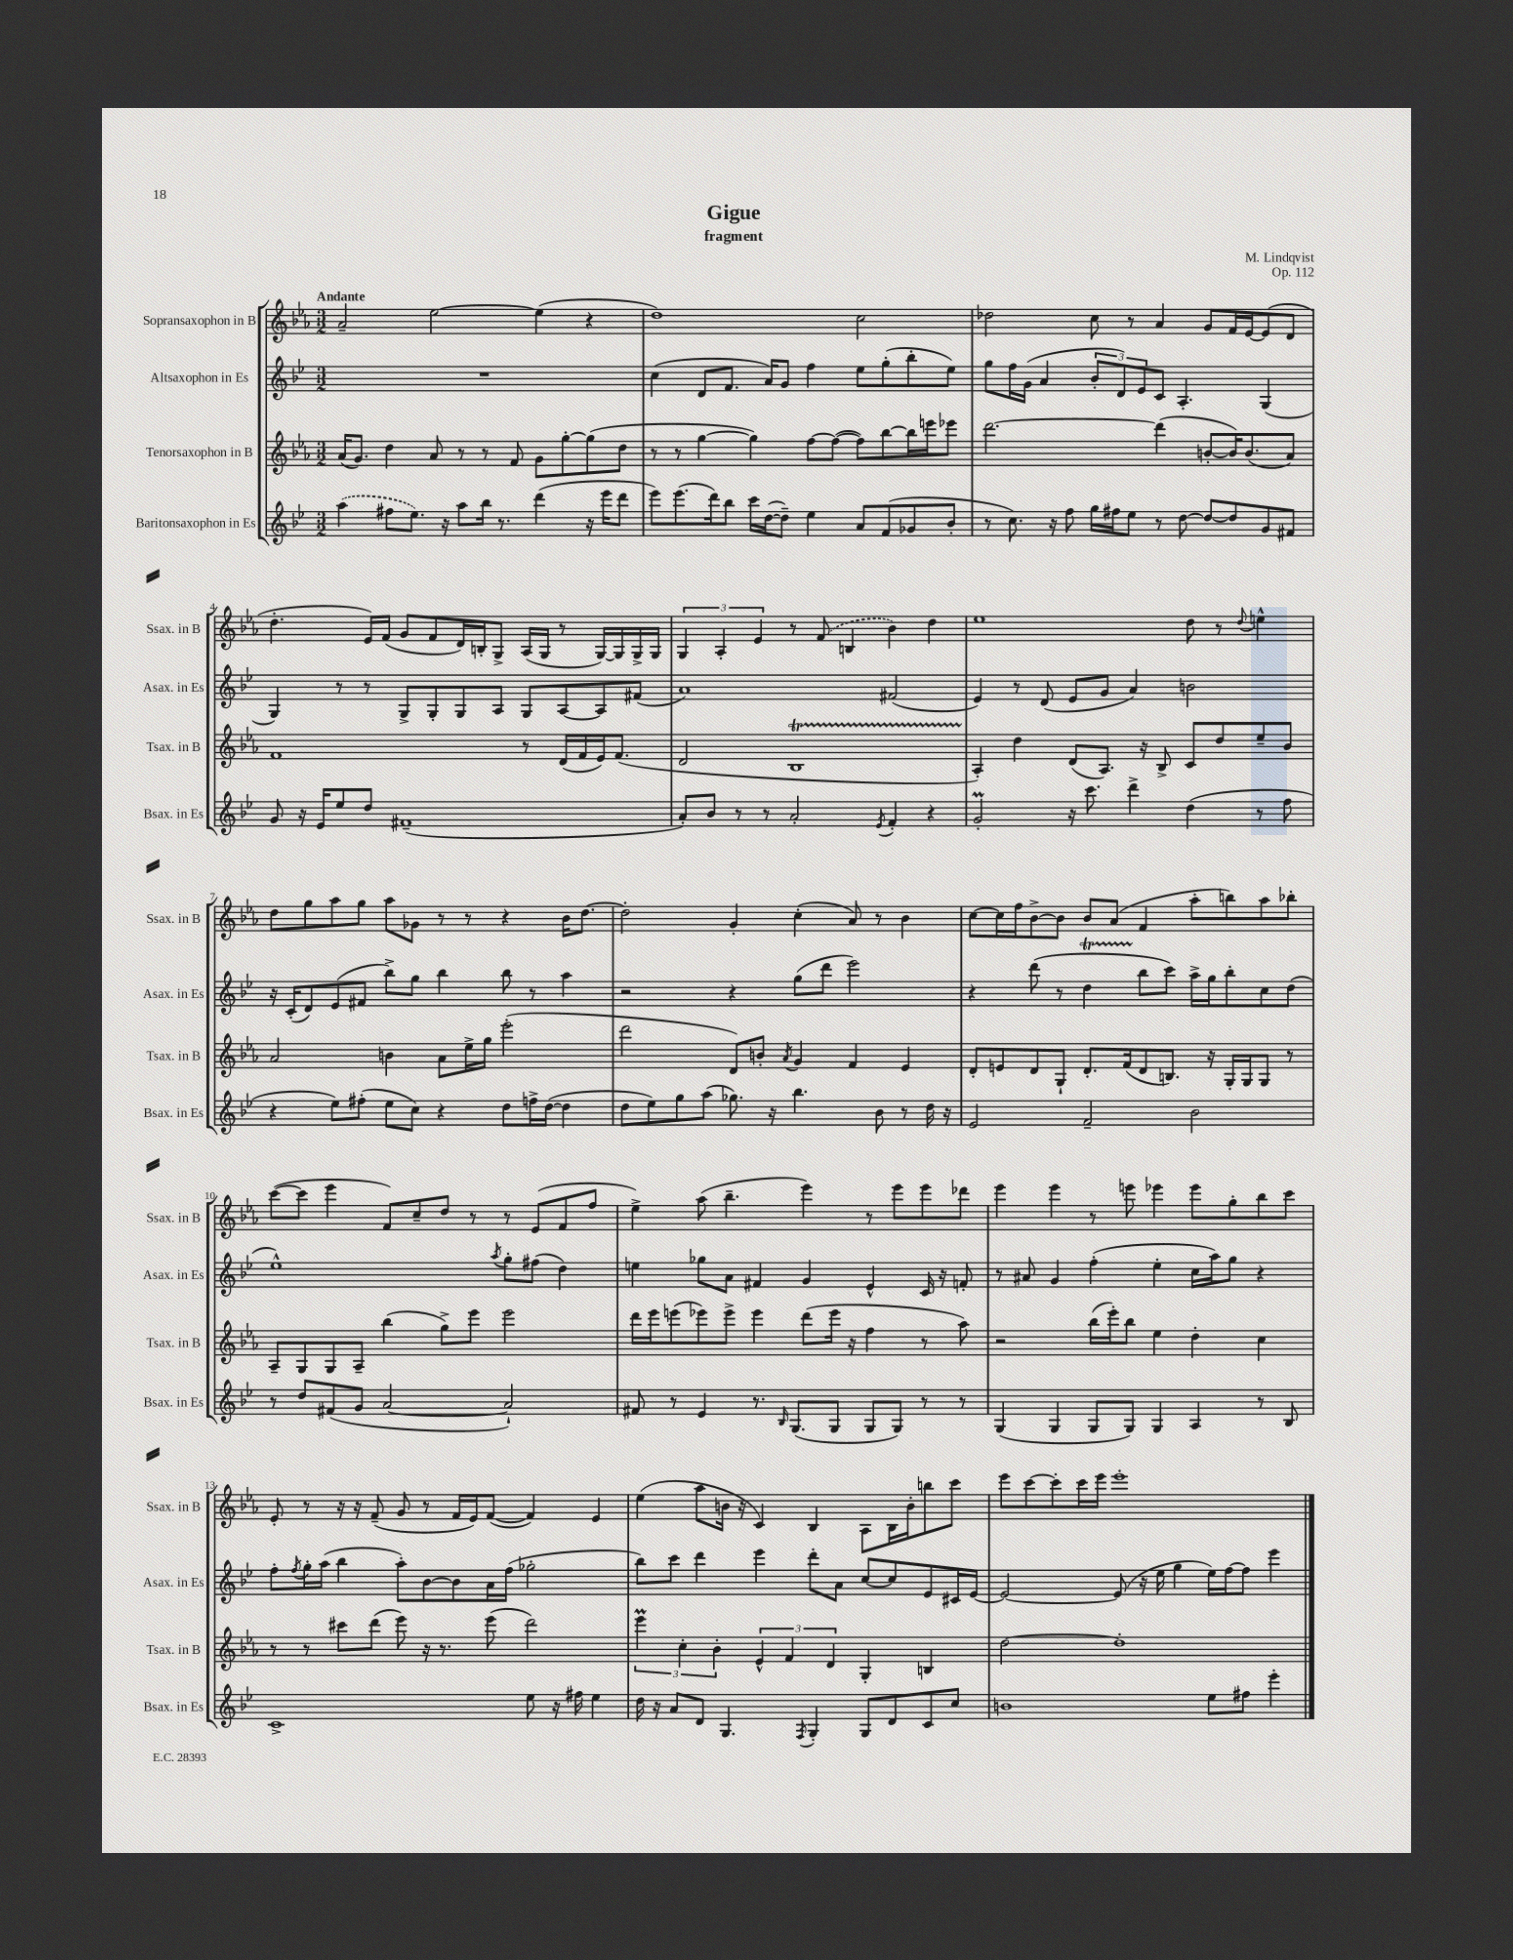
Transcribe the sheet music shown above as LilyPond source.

\header { title = "Gigue" composer = "M. Lindqvist" subtitle = "fragment" opus = "Op. 112" }
<<
\new StaffGroup <<
\new Staff = "s0" \with { instrumentName = "Sopransaxophon in B" shortInstrumentName = "Ssax. in B" } {
    \clef treble \key ees \major \numericTimeSignature \time 3/2 \tempo "Andante"
    aes'2-- ees''2~ ees''4( r4 |
    d''1) c''2 |
    des''2 c''8 r8 aes'4 g'8 f'16 ees'16~ ees'8( d'8 |
    d''4.-. ees'16) f'16( g'8 f'8 d'16) b16-. g8-> aes16( g16 r8 g16~) g16 g16-> g16 |
    \tuplet 3/2 { g4 aes4-. ees'4 } r8 \once \slurDashed f'8( b4 bes'4) d''4 |
    ees''1 d''8 r8 \appoggiatura { d''8 } e''4-^ |
    d''8 g''8 aes''8 g''8 aes''8 ges'8 r8 r8 r4 bes'16 d''8.~ |
    d''2-. g'4-. c''4-.( aes'8) r8 bes'4 |
    c''8~ c''16 f''16 bes'8~-> bes'8 bes'8 aes'8( f'4 aes''8-. b''8) aes''8 bes''8-. |
    c'''8~( c'''8 ees'''4 f'8) c''8-- d''8 r8 r8 ees'8( f'8 f''8 |
    ees''4->) aes''8( bes''4.-- ees'''4) r8 ees'''8 ees'''8 des'''8 |
    ees'''4 ees'''4 r8 e'''8 ees'''4 ees'''8 g''8-. bes''8 c'''8 |
    ees'8-. r8 r16 r16 f'8--( g'8 r8 f'16 ees'16) f'8~( f'4) ees'4 |
    ees''4( aes''8 b'16 r16 c'4) bes4 aes8 bes16 b'16-. b''8 c'''8 |
    ees'''8 c'''8~ c'''8-. c'''16 ees'''16 ees'''1-. \bar "|." |
}
\new Staff = "s1" \with { instrumentName = "Altsaxophon in Es" shortInstrumentName = "Asax. in Es" } {
    \clef treble \key bes \major \numericTimeSignature \time 3/2
    R1. |
    c''4( d'8 f'8. a'16) g'8 f''4 ees''8 g''8-.( bes''8-. ees''8) |
    g''8 f''16 g'16( a'4 \tuplet 3/2 { bes'8-. d'8) ees'8 } c'8 a4.-. g4( |
    g4) r8 r8 g8-> g8-. g8 a8 g8 a8~ a8 fis'8( |
    a'1) fis'2( |
    ees'4) r8 d'8( ees'8 g'8 a'4) b'2 |
    r16 c'16-.( d'8) ees'8( fis'8 bes''8->) g''8 bes''4 bes''8 r8 a''4 |
    r2 r4 g''8( d'''8 ees'''2) |
    r4 d'''8( r8 d''4\startTrillSpan bes''8\stopTrillSpan c'''8) a''16-> g''16 bes''8-. c''8 d''8( |
    ees''1-^) \acciaccatura { a''8 } g''8-. fis''8( d''4) |
    e''4 ges''8 a'8 fis'4 g'4 ees'4-^ c'16 r16 f'8-. |
    r8 ais'8 g'4 f''4-.( ees''4-. c''16 a''16) g''8 r4 |
    f''8-. \acciaccatura { f''8 } g''16-. a''16( bes''4 a''8-.) bes'8~ bes'8 a'16 f''16( ges''2-. |
    bes''8) c'''8 d'''4 ees'''4 d'''8-. a'8 c''8~ c''8 ees'8 cis'16 ees'16~ |
    ees'2~ ees'8( r16 ees''16 g''4 ees''16) f''16~ f''8 ees'''4 \bar "|." |
}
\new Staff = "s2" \with { instrumentName = "Tenorsaxophon in B" shortInstrumentName = "Tsax. in B" } {
    \clef treble \key ees \major \numericTimeSignature \time 3/2
    aes'16( g'8.) d''4 aes'8 r8 r8 f'8 g'8 g''8~-. g''8( d''8 |
    r8 r8 g''4~ g''4) f''8~ f''8~( f''8) bes''8~ bes''16 e'''16 ees'''8 |
    d'''2.~ d'''4( b'8~-. b'16) b'8.( aes'8) |
    f'1 r8 d'16( f'16 ees'16) f'8.( |
    d'2 bes1\startTrillSpan |
    aes4-.\stopTrillSpan) d''4 d'8( aes8.) r16 bes8-> c'8 d''8 ees''8-- bes'8 |
    aes'2 b'4 aes'8 ees''16-> g''16 ees'''2-.( |
    d'''2 d'8) b'8-. \acciaccatura { aes'8 } g'4 f'4 ees'4 |
    d'8-. e'8 d'8 g8-! d'8.-. f'16( d'8 b8.) r16 g16-. g16 g8 r8 |
    aes8-- g8 g8 aes8-- bes''4( g''8->) ees'''8 ees'''2 |
    d'''16 ees'''16 e'''8( ees'''8) ees'''8-> ees'''4 d'''8( ees'''16 r16 f''4 r8 aes''8) |
    r2 bes''16( ees'''16-.) bes''8 ees''4 d''4-. c''4 |
    r8 r8 cis'''8 d'''8( ees'''8) r16 r8. ees'''8( d'''2) |
    \tuplet 3/2 { ees'''4\prall c''4-. bes'4-. } \tuplet 3/2 { ees'4-^ f'4 d'4 } g4-. b4 |
    d''2~ d''1-. \bar "|." |
}
\new Staff = "s3" \with { instrumentName = "Baritonsaxophon in Es" shortInstrumentName = "Bsax. in Es" } {
    \clef treble \key bes \major \numericTimeSignature \time 3/2
    \once \slurDashed a''4( fis''8 ees''8.) r16 a''8 bes''16 r8. d'''4( r16 ees'''16 d'''8 |
    ees'''8) ees'''8.( d'''16) bes''8 c'''16 d''16~( d''8--) ees''4 a'8 f'8( ges'8 bes'8-. |
    r8 c''8.) r16 f''8 g''16 fis''16 ees''8 r8 d''8~ d''8~ d''8 g'8 fis'8 |
    g'8 r16 ees'16 ees''8 d''8 fis'1--( |
    a'8-.) bes'8 r8 r8 a'2-. \acciaccatura { ees'8 } f'4-. r4 |
    g'2-.\prall r16 c'''8. d'''4-> d''4( r8 f''8 |
    r4 ees''8) fis''8-.( ees''8 c''8) r4 d''8 f''16-> d''16~( d''4 |
    d''8 ees''8) g''8 a''8( ges''8.) r16 bes''4. bes'8 r8 d''16 r16 |
    ees'2 f'2-- bes'2 |
    r8 d''8 fis'8( g'8 a'2~ a'2-!) |
    fis'8 r8 ees'4 r8. \grace { bes16 } g8.( g8 g8 g8) r8 r8 |
    g4( g4 g8 g8) g4 a4 r8 bes8 |
    c'1-> ees''8 r16 fis''16 ees''4 |
    d''16 r16 a'8 d'8 g4. \acciaccatura { f8 } g4-. g8 d'8 c'8 c''8 |
    b'1 ees''8 fis''8 ees'''4-. \bar "|." |
}
>>
>>
